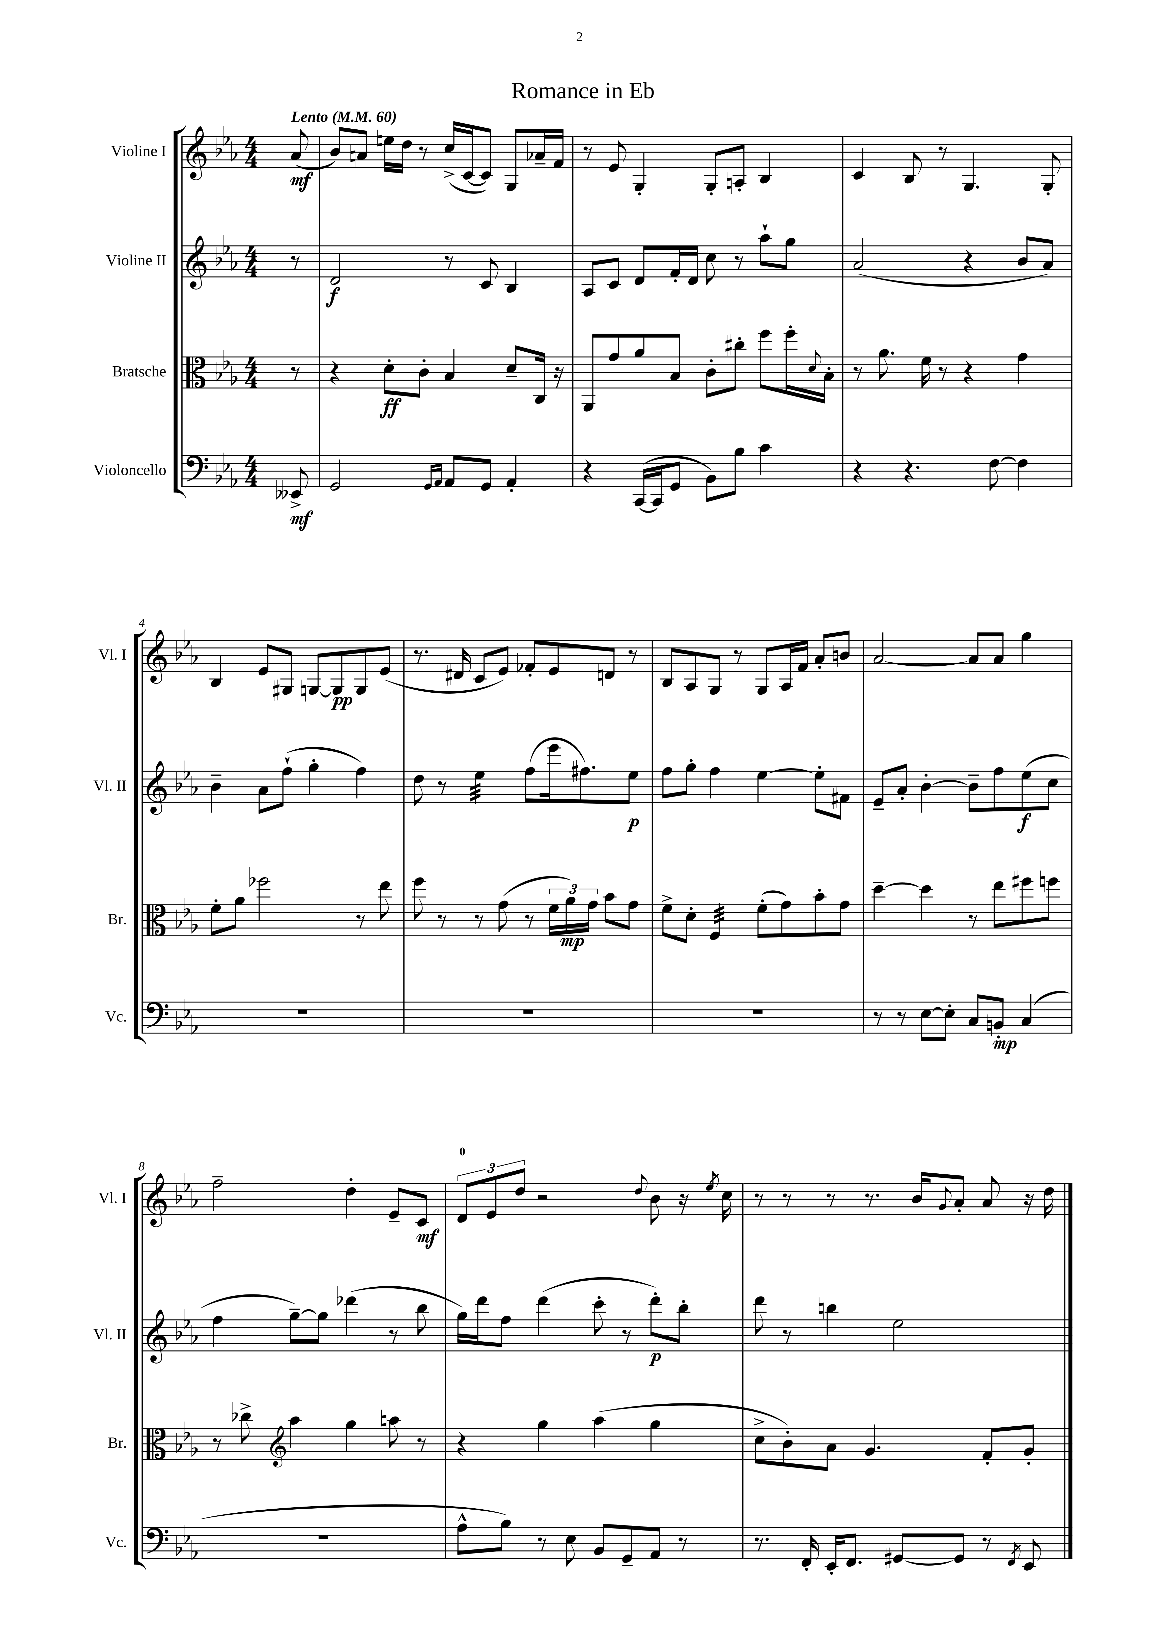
\header { title = "Romance in Eb" }
<<
\new StaffGroup <<
\new Staff = "s0" \with { instrumentName = "Violine I" shortInstrumentName = "Vl. I" } {
    \clef treble \key ees \major \numericTimeSignature \time 4/4 \partial 8 \tempo "Lento" 4 = 60
    aes'8\mf( |
    bes'8) a'8 e''16 d''16 r8 c''16->( c'16~ c'8) g8 aes'16-- f'16 |
    r8 ees'8 g4-. g8-. a8-. bes4 |
    c'4 bes8 r8 g4. g8-. |
    bes4 ees'8 gis8 g8~ g8\pp g8 ees'8( |
    r8. dis'16 c'8 ees'8) fes'8-. ees'8 d'8 r8 |
    bes8 aes8 g8 r8 g8 aes16 f'16 aes'8-. b'8 |
    aes'2~ aes'8 aes'8 g''4 |
    f''2-- d''4-. ees'8-- c'8\mf |
    \tuplet 3/2 { d'8-0 ees'8 d''8 } r2 \appoggiatura { d''8 } bes'8 r16 \acciaccatura { ees''8 } c''16 |
    r8 r8 r8 r8. bes'16 \appoggiatura { g'8 } aes'8-. aes'8 r16 d''16 \bar "|." |
}
\new Staff = "s1" \with { instrumentName = "Violine II" shortInstrumentName = "Vl. II" } {
    \clef treble \key ees \major \numericTimeSignature \time 4/4 \partial 8
    r8 |
    d'2\f r8 c'8 bes4 |
    aes8 c'8 d'8 f'16-. d'16 c''8 r8 aes''8-! g''8 |
    aes'2( r4 bes'8 aes'8) |
    bes'4-- aes'8 f''8-!( g''4-. f''4) |
    d''8 r8 ees''4:32 f''8( ees'''16 fis''8.) ees''8\p |
    f''8 g''8-. f''4 ees''4~ ees''8-. fis'8 |
    ees'8-- aes'8-. bes'4~-. bes'8-- f''8 ees''8\f( c''8 |
    f''4 g''8~--) g''8 des'''4( r8 bes''8 |
    g''16) d'''16 f''8 d'''4( c'''8-. r8 d'''8-.\p) bes''8-. |
    d'''8 r8 b''4 ees''2 \bar "|." |
}
\new Staff = "s2" \with { instrumentName = "Bratsche" shortInstrumentName = "Br." } {
    \clef alto \key ees \major \numericTimeSignature \time 4/4 \partial 8
    r8 |
    r4 d'8-.\ff c'8-. bes4 d'8-- c16 r16 |
    aes,8 g'8 aes'8 bes8 c'8-. cis''8-. f''8 f''16-. \appoggiatura { d'8 } bes16-. |
    r8 aes'8. f'16 r8 r4 g'4 |
    f'8-. aes'8 fes''2 r8 ees''8 |
    f''8 r8 r8 g'8( r8 \tuplet 3/2 { f'16 aes'16\mp) g'16 } bes'8 g'8 |
    f'8-> d'8-. f4:32 f'8-.( g'8) bes'8-. g'8 |
    d''4~-- d''4 r8 ees''8 fis''8 f''8 |
    r8 ces''8-> \clef treble aes''4 g''4 a''8 r8 |
    r4 g''4 aes''4( g''4 |
    c''8-> bes'8-.) aes'8 g'4. f'8-. g'8-. \bar "|." |
}
\new Staff = "s3" \with { instrumentName = "Violoncello" shortInstrumentName = "Vc." } {
    \clef bass \key ees \major \numericTimeSignature \time 4/4 \partial 8
    eeses,8->\mf |
    g,2 \grace { g,16 aes,16 } aes,8 g,8 aes,4-. |
    r4 c,16~( c,16 g,8 bes,8) bes8 c'4 |
    r4 r4. f8~ f4 |
    R1 |
    R1 |
    R1 |
    r8 r8 ees8~ ees8-. c8 b,8-.\mp c4( |
    R1 |
    aes8-^ bes8) r8 ees8 bes,8 g,8-- aes,8 r8 |
    r8. f,16-. ees,16-. f,8. gis,8~ gis,8 r8 \acciaccatura { f,8 } ees,8 \bar "|." |
}
>>
>>
